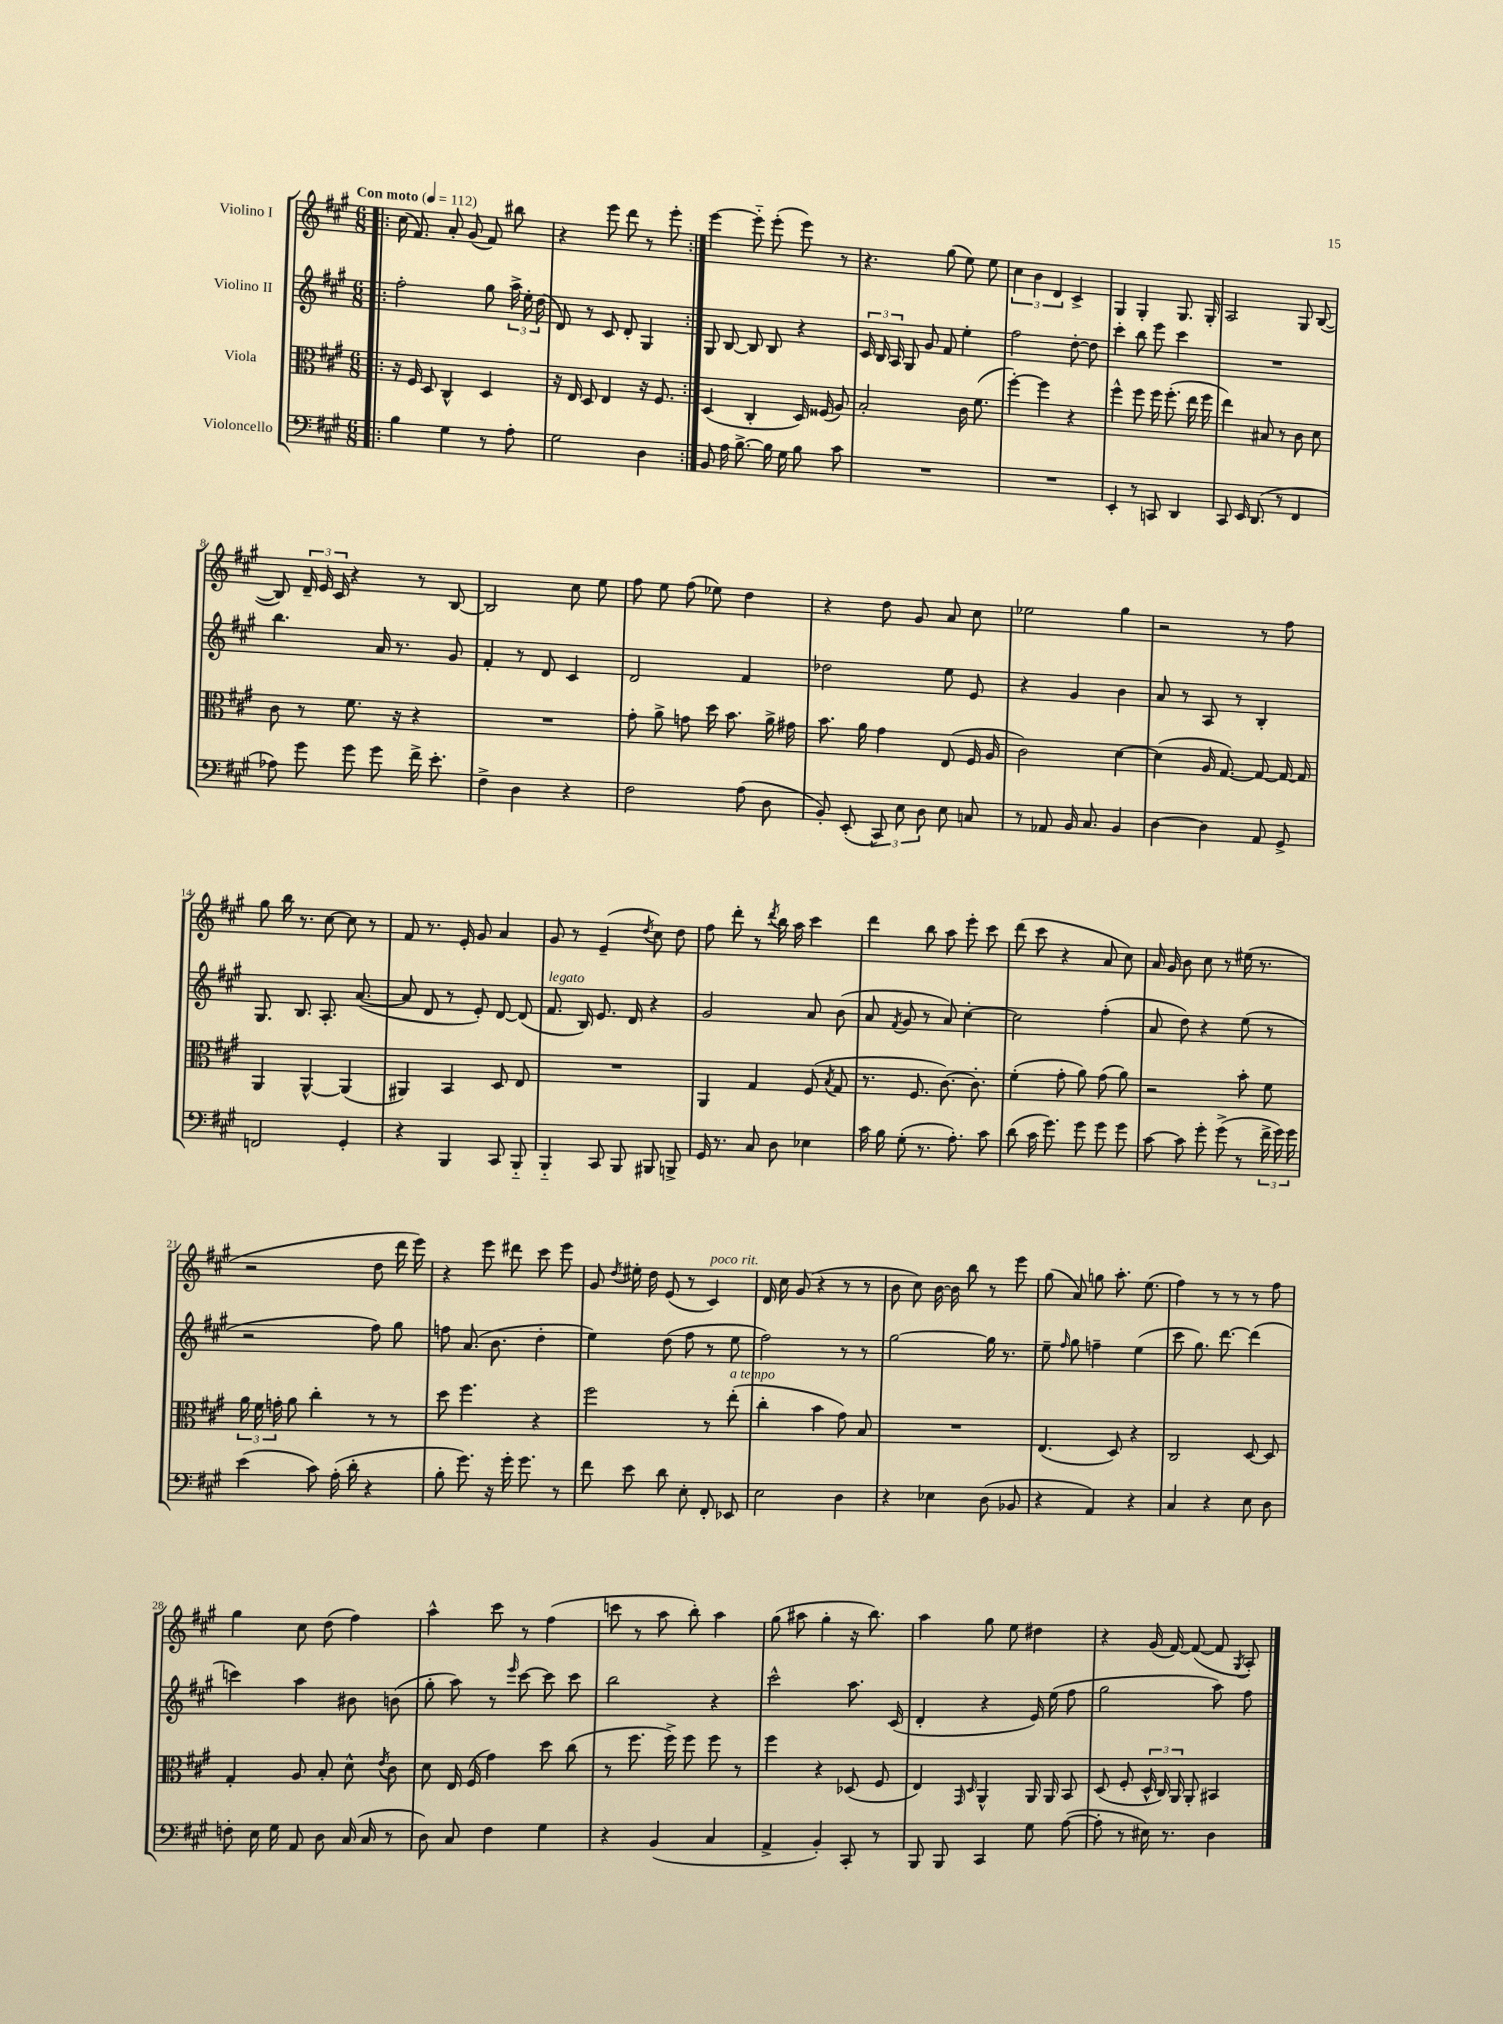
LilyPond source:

<<
\new StaffGroup <<
\new Staff = "s0" \with { instrumentName = "Violino I" } {
    \clef treble \key a \major \numericTimeSignature \time 6/8 \tempo "Con moto" 4 = 112
    \autoBeamOff \repeat volta 2 { \bar ".|:" cis''16( fis'8.) a'8-. gis'8( fis'8) bis''8 |
    r4 e'''8 d'''8 r8 e'''8-. | }
    e'''4~ e'''8-_ e'''8-.( e'''8) r8 |
    r4. gis''8( e''8) e''8 |
    \tuplet 3/2 { cis''4 b'4 d'4 } cis'4-> |
    gis4 gis4-. gis8. gis16-. |
    a2 gis8 b8~( |
    b8) \tuplet 3/2 { d'16-- e'16 cis'16 } r4 r8 b8~ |
    b2 cis''8 e''8 |
    fis''8 e''8 fis''8( ees''8) d''4 |
    r4 d''8 gis'8 a'8 cis''8 |
    ees''2 gis''4 |
    r2 r8 fis''8 |
    gis''8 b''16 r8. cis''8~ cis''8 r8 |
    fis'8 r8. e'16-. gis'8 a'4 |
    gis'8 r8 e'4--( \acciaccatura { d''8 } cis''8) d''8 |
    fis''8 d'''8-. r8 \acciaccatura { d'''8 } b''16 a''16 cis'''4 |
    d'''4 b''8 a''8 e'''8-. cis'''8 |
    d'''8( cis'''8 r4 a'8 cis''8) |
    a'16 gis'16 b'8 cis''8 r8 eis''16( r8. |
    r2 d''8 d'''16 e'''16) |
    r4 e'''8 dis'''8 cis'''8 e'''8 |
    gis'8 \acciaccatura { d''8 } eis''16-. d''16 e'8( r8 cis'4^\markup { \italic "poco rit." }) |
    d'16 cis''16 gis'8( r4 r8 r8 |
    b'8 cis''8) b'16~ b'16 b''8 r8 e'''8 |
    gis''8( a'8) g''8 a''8.-. e''8.( |
    fis''4) r8 r8 r8 fis''8 |
    gis''4 cis''8 d''8( fis''4) |
    a''4-^ cis'''8 r8 fis''4( |
    c'''8 r8 a''8 b''8-.) a''4 |
    gis''8( ais''8 gis''4-. r16 b''8.) |
    a''4 gis''8 e''8 dis''4 |
    r4 gis'16( fis'16~) fis'8~( fis'8 \acciaccatura { gis8 } a8-.) \bar "|." |
}
\new Staff = "s1" \with { instrumentName = "Violino II" } {
    \clef treble \key a \major \numericTimeSignature \time 6/8
    \autoBeamOff \repeat volta 2 { \bar ".|:" fis''2-. gis''8 \tuplet 3/2 { a''16-> e''16-. d''16( } |
    d'8) r8 cis'8 d'8-. gis4 | }
    gis8 b8~ b8 b8 r4 |
    \tuplet 3/2 { cis'16 b16 a16 } gis8 gis'8 fis'8 e''4-. |
    fis''2 d''8~-. d''8 |
    cis'''4-. b''8 e'''8 cis'''4 |
    R2. |
    b''4. a'16 r8. gis'8 |
    fis'4-. r8 d'8 cis'4 |
    d'2 fis'4 |
    des''2 e''8 e'8 |
    r4 gis'4 b'4 |
    a'8 r8 a8 r8 b4-. |
    gis8. b8. a8.-. a'8.~( |
    a'8 d'8 r8 e'8-.) d'8~ d'8( |
    fis'8.^\markup { \italic "legato" } b16) e'8. d'16 r4 |
    gis'2 a'8 b'8( |
    a'8 \acciaccatura { fis'8 } gis'8 r8 a'8) cis''4~-. |
    cis''2 fis''4-.( |
    a'8 d''8) r4 e''8( r8 |
    r2 fis''8) gis''8 |
    f''8 a'8.( b'8. d''4-. |
    e''4) d''8( fis''8 r8 e''8 |
    fis''2) r8 r8 |
    gis''2~ gis''16 r8. |
    e''8-- \grace { fis''16 } gis''8 f''4-- e''4( |
    cis'''8 gis''8.) d'''8.~ d'''4( |
    c'''4) a''4 bis'8 b'8( |
    gis''8-. a''8) r8 \grace { e'''16 } cis'''8~ cis'''8 cis'''8 |
    b''2 r4 |
    cis'''2-^ a''8. cis'16( |
    d'4-. r4 e'16) e''16( fis''8 |
    gis''2 a''8) fis''8 \bar "|." |
}
\new Staff = "s2" \with { instrumentName = "Viola" } {
    \clef alto \key a \major \numericTimeSignature \time 6/8
    \autoBeamOff \repeat volta 2 { \bar ".|:" r16 fis16 d8 cis4-^ d4 |
    r16 e16 d8 e4 r16 fis8. | }
    d4( cis4-. d16) fisis16( a8) |
    b2-. cis'16 fis'8.( |
    fis''4~-.) fis''4 r4 |
    fis''4-^ fis''8 fis''16 fis''8.-.( e''16 fis''16 |
    e''4) bis8 r8 cis'8 d'8 |
    cis'8 r8 fis'8. r16 r4 |
    R2. |
    gis'8-. a'8-> g'8 d''16 b'8. a'16-> gis'16 |
    b'8. a'16 gis'4 e8( fis16 a16 |
    cis'2) d'4~ |
    d'4( a16 gis8.~) gis8~ gis16~ gis16 |
    a,4 a,4~-^ a,4( |
    ais,4) b,4 d8 e8 |
    R2. |
    a,4 gis4 fis8( \acciaccatura { b8 } gis8 |
    r8. fis8. cis'8.~) cis'8.-. |
    fis'4-.( gis'8-. a'8) gis'8( a'8) |
    r2 b'8-. fis'8 |
    \tuplet 3/2 { a'16 fis'16 g'16-. } a'8 cis''4-. r8 r8 |
    d''8 fis''4. r4 |
    fis''2 r8 e''8-.^\markup { \italic "a tempo" }( |
    cis''4-. b'4 gis'8) b8 |
    R2. |
    e4.( d8) r4 |
    cis2 d8~ d8 |
    gis4-. a8 b8-. d'8-^ \acciaccatura { e'8 } cis'8 |
    d'8 e16 fis16( gis'4) d''8 cis''8( |
    r8 fis''8. fis''16->) fis''8 fis''8 r8 |
    fis''4 r4 des8( fis8 |
    e4) \grace { gis,16 d16 } a,4-^ a,16 a,16 b,8 |
    d8( fis8-. \tuplet 3/2 { d16-^ cis16) a,16 } a,8-. bis,4 \bar "|." |
}
\new Staff = "s3" \with { instrumentName = "Violoncello" } {
    \clef bass \key a \major \numericTimeSignature \time 6/8
    \autoBeamOff \repeat volta 2 { \bar ".|:" b4 gis4 r8 a8-. |
    gis2 d4 | }
    b,8 a16 b8.~-> b16 gis16 b8 cis'8 |
    R2. |
    R2. |
    e,4-. r8 c,8 d,4 |
    cis,8 e,16 d,8.( r8 fis,4 |
    aes8) gis'8 gis'8 gis'8 fis'16-> e'8.-. |
    fis4-> d4 r4 |
    fis2 a8( d8 |
    b,8-.) e,8-.( \tuplet 3/2 { cis,8) e8 d8 } e8 c8 |
    r8 aes,8 b,16 cis8. b,4 |
    d4~ d4 a,8 gis,8-> |
    f,2 gis,4-. |
    r4 b,,4 cis,8 b,,8-_ |
    b,,4-_ cis,8 b,,8 bis,,8 b,,8-> |
    gis,16 r8. cis8 d8 ees4 |
    cis'16 b16 gis8-.( r8. a8.-.) cis'8 |
    d'8( cis'16 gis'8.) gis'8 gis'8 gis'8 |
    cis'8~ cis'8 gis'8-. gis'8->( r8 \tuplet 3/2 { fis'16-> gis'16) gis'16 } |
    e'4( cis'8) a16-.( d'16-. r4 |
    b8-. gis'8.) r16 gis'16-. gis'8. r8 |
    fis'8 e'8 d'8 e8-. fis,8-. ees,8 |
    e2 d4 |
    r4 ees4 d8( bes,8 |
    r4 a,4) r4 |
    cis4 r4 e8 d8 |
    f8-. e16 gis16 a,8 d8 cis16( cis16 r8 |
    d8) cis8 fis4 gis4 |
    r4 b,4( cis4 |
    a,4-> b,4-.) cis,8-. r8 |
    b,,8 b,,8 cis,4 gis8 a8~( |
    a8-. r8 eis16) r8. d4 \bar "|." |
}
>>
>>
